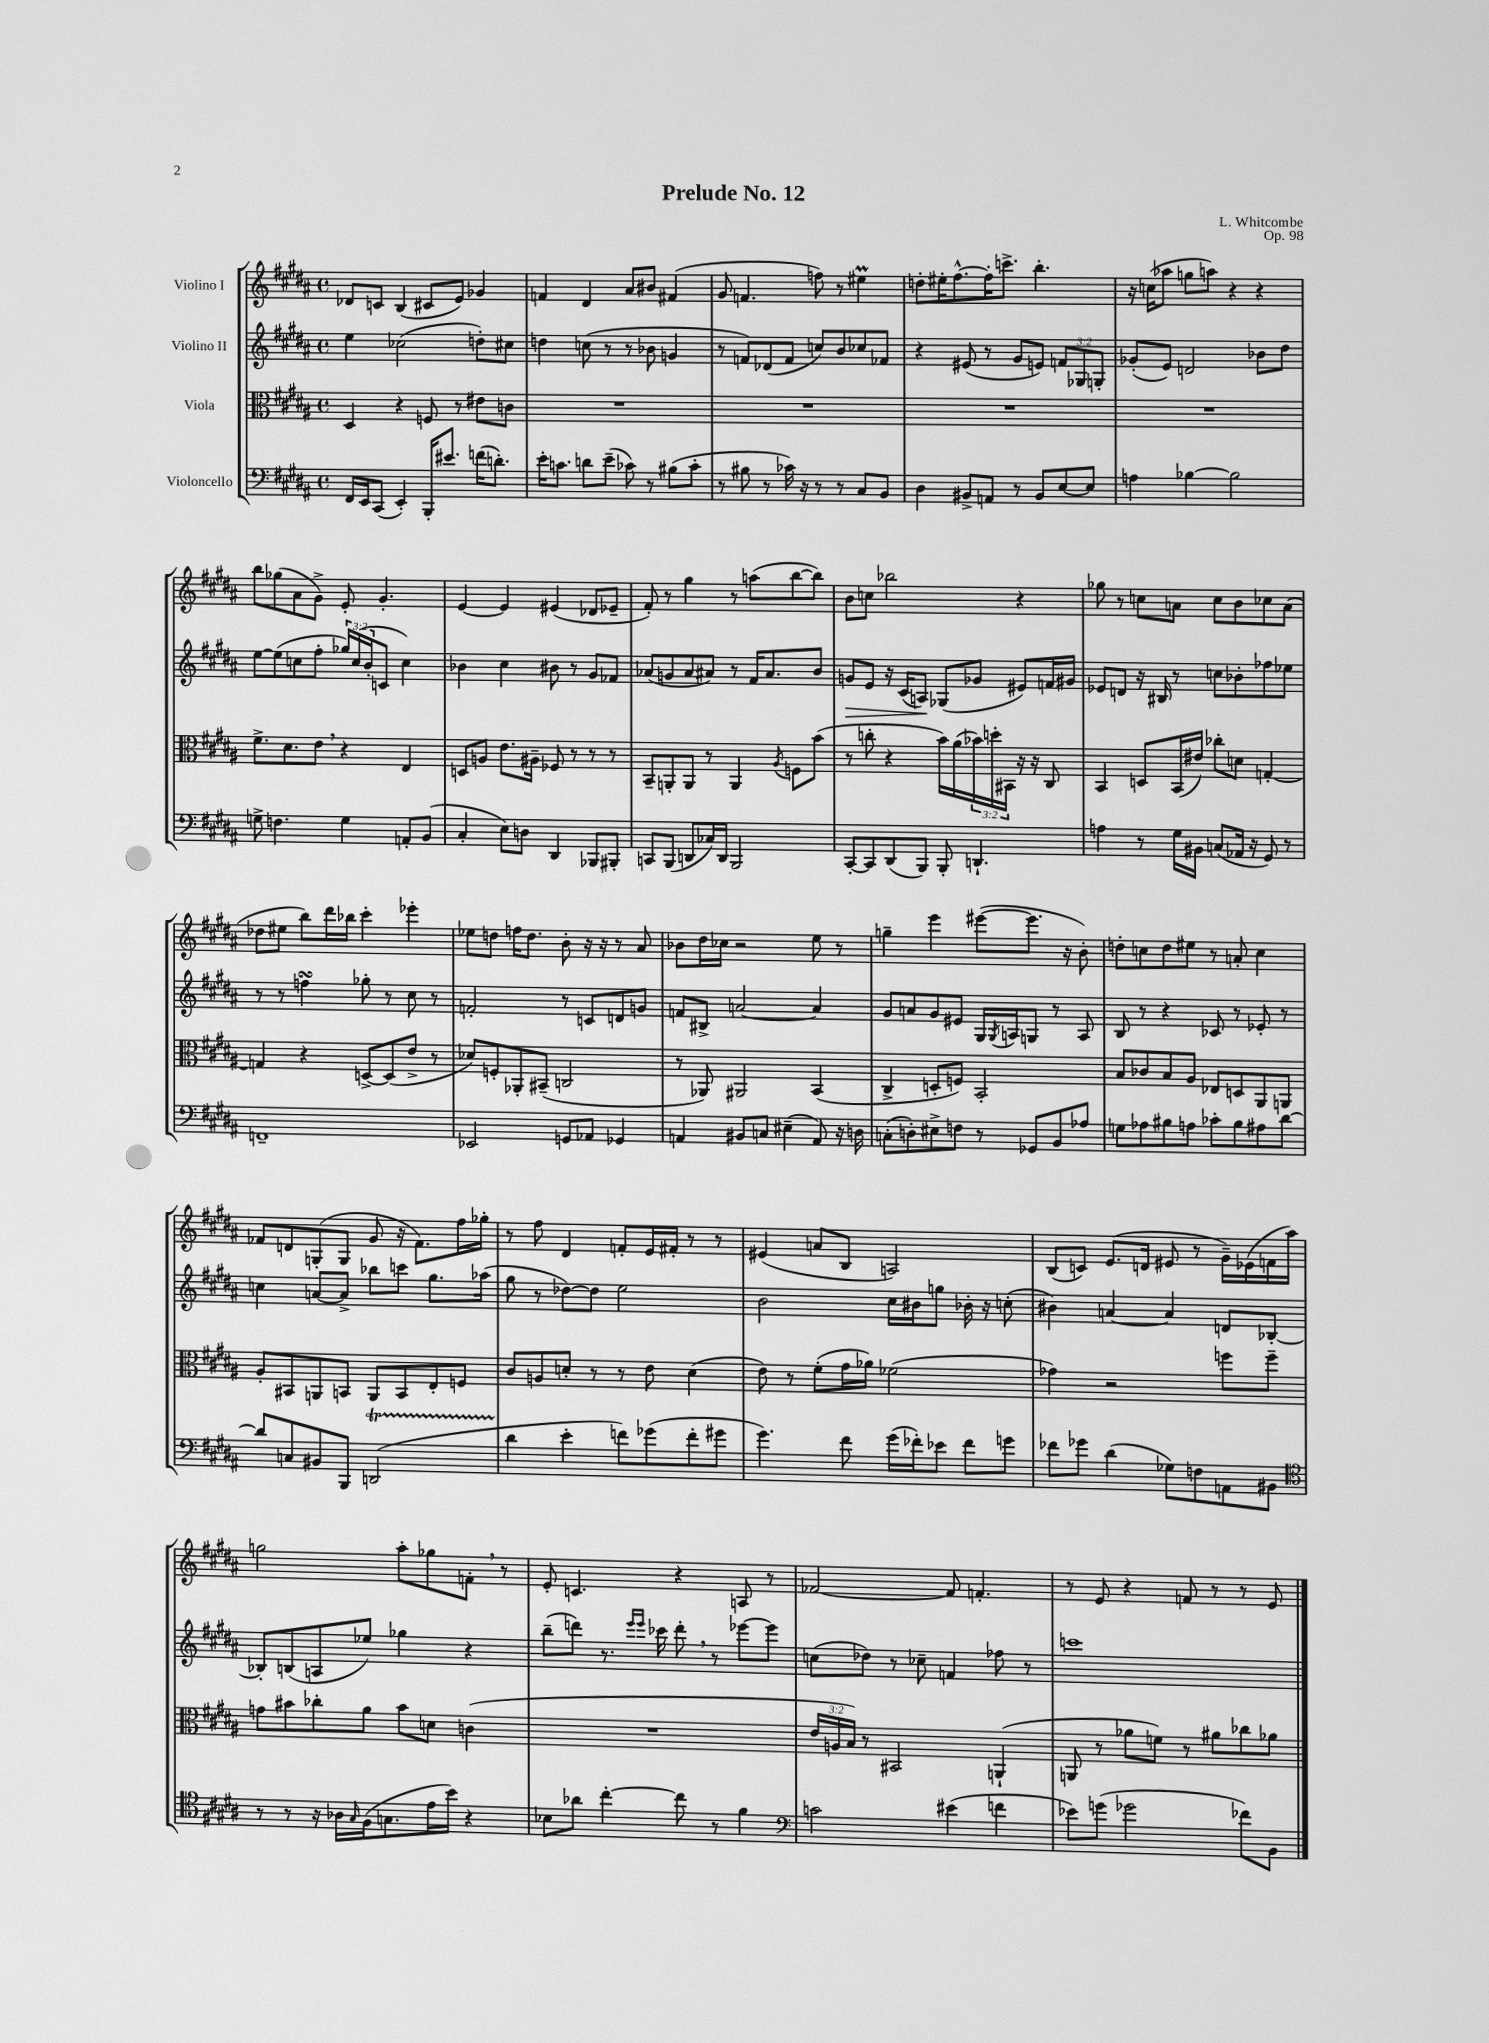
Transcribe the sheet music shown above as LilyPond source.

\header { title = "Prelude No. 12" composer = "L. Whitcombe" opus = "Op. 98" }
<<
\new StaffGroup <<
\new Staff = "s0" \with { instrumentName = "Violino I" } {
    \clef treble \key b \major \defaultTimeSignature \time 4/4
    des'8 c'8 b4( cis'8 e'8) ges'4 |
    f'4 dis'4 ais'8 bis'8 fis'4( |
    gis'8 f'4. f''8) r8 eis''4\prall |
    d''8-. eis''16-. fis''8.~-^ fis''16-. c'''8.-> b''4.-. |
    r16 c''16( aes''8 g''8 a''8) r4 r4 |
    b''8 ges''8( ais'8 gis'8->) e'8-. gis'4.-. |
    e'4~ e'4 eis'4( des'8 ees'8-- |
    fis'8-.) r8 gis''4 r8 a''8( b''8~ b''8) |
    b'8 c''8 bes''2 r4 |
    ges''8 r8 c''8 a'8 c''8 b'8 ces''8 a'8( |
    des''8 eis''8 b''8) dis'''16 bes''16 cis'''4-. ees'''4-. |
    ees''8 d''8 f''16 d''8. b'8-. r16 r16 r8 ais'8 |
    bes'8 dis''16 ces''16 r2 e''8 r8 |
    g''4-- e'''4 eis'''8~( eis'''8. r16 b'8-.) |
    d''8-. c''8 d''8 eis''8 r8 a'8-. c''4 |
    fes'8 d'8 g8-.( g8 gis'8 r16 fes'8.) fis''16 ges''16-. |
    r8 fis''8 dis'4 f'8-. e'16 fis'16-. r8 r8 |
    eis'4( a'8 b8 a2) |
    b8( c'8) e'8.( d'16 eis'8 r8 gis'16--) ees'16( f'16 ais''16) |
    g''2 ais''8-. ges''8 f'8-. \breathe r8 |
    e'8-. c'4. r4 a8 r8 |
    fes'2~ fes'8 f'4.-. |
    r8 e'8 r4 f'8 r8 r8 e'8 \bar "|." |
}
\new Staff = "s1" \with { instrumentName = "Violino II" } {
    \clef treble \key b \major \defaultTimeSignature \time 4/4 \override Staff.TupletNumber.text = #tuplet-number::calc-fraction-text
    e''4 ces''2( d''8-.) cis''8 |
    d''4 c''8( r8 r8 bes'8 g'4 |
    r8 f'8) des'8( f'8 c''8) b'8 ces''8 fes'8 |
    r4 eis'8( r8 gis'8 e'8) \tuplet 3/2 { f'8 ges8 g8-. } |
    ges'8-.( e'8) d'2 bes'8 dis''8 |
    e''8~ e''8( c''8 fis''8-. \tuplet 3/2 { ges''16) c''16( b'16-. } c'8 c''4) |
    bes'4 cis''4 bis'8 r8 gis'8 fes'8 |
    aes'8( g'8 aes'8 ais'8) r8 fis'16 ais'8. b'8 |
    g'8\> e'8 r16 cis'16( a8\!) ges8( ges'8 eis'8) f'16 gis'16 |
    ees'8 d'8 r16 bis16 r8 c''8 bes'8-. fes''8 ees''8 |
    r8 r8 f''4\turn ges''8-. r8 cis''8 r8 |
    f'2-. r8 c'8 d'8 g'8 |
    f'8 bis8-> a'2~ a'4 |
    gis'8 a'8 gis'8 eis'8 gis16 \acciaccatura { gis8 } a16 g8 r8 a8 |
    b8 r8 r4 ces'8 r8 ees'8-. r8 |
    c''4 a'8~ a'8-> bes''8 c'''8 gis''8. aes''16( |
    gis''8 r8 des''8~) des''8 e''2 |
    b'2 cis''16 bis'16 g''8 bes'16-. r16 c''8-.( |
    bis'4) a'4~ a'4 d'8 bes8~-. |
    bes8-. b8( a8 ees''8) ges''4 r4 |
    b''8--( d'''8) r8. \grace { e'''16 e'''16 } ces'''16 d'''8-. \breathe r8 ees'''8~ ees'''8 |
    c''8( des''8) r8 ces''8-- f'4 fes''8 r8 |
    c'''1 \bar "|." |
}
\new Staff = "s2" \with { instrumentName = "Viola" } {
    \clef alto \key b \major \defaultTimeSignature \time 4/4 \override Staff.TupletNumber.text = #tuplet-number::calc-fraction-text
    dis4 r4 f8 r8 eis'8 c'8 |
    R1 |
    R1 |
    R1 |
    R1 |
    fis'8.-> dis'8. e'8 \breathe r4 e4 |
    d8 a8 e'8. ais16-- fes8 r8 r8 r8 |
    b,8-- a,8-. a,8 r8 a,4 \acciaccatura { ais8 } f8 b'8( |
    r8 c''8-. r4 b'16) ais'16( \tuplet 3/2 { bes'16) d''16-. bis,16 } r16 r16 cis8 |
    b,4 d8 b,16( eis'16) ces''8-. d'8 g4~-. |
    g4 r4 d8~-> d8( e'8-> r8 |
    des'8) f8-. aes,8-. bis,8--( c2 |
    r8 aes,8) ais,2 b,4( |
    cis4-> d8-. f8) b,2-. |
    b8 ces'8 b8 ais8 ees8 d8 ais,8 a,8 |
    ais8-. bis,8 a,8 b,8 a,8 b,8 e8-. f8 |
    cis'8 a8 d'8-. r8 r8 e'8 d'4( |
    e'8) r8 fis'8-.( gis'16 aes'16) fes'2( |
    ges'4) r2 f''8 f''8-- |
    g'8 bis'8 ces''8-. ais'8 bis'8 d'8 c'4( |
    R1 |
    \tuplet 3/2 { e'16 a16 b16) } r8 bis,2 a,4-!( |
    a,8 r8 aes'8 f'8) r8 ais'8 ces''8 aes'8 \bar "|." |
}
\new Staff = "s3" \with { instrumentName = "Violoncello" } {
    \clef bass \key b \major \defaultTimeSignature \time 4/4
    fis,16 e,16 cis,8( e,4-.) b,,16-. eis'8. f'16( d'8.-.) |
    e'16-. c'8. d'8 e'8--( ces'8) r8 bis8( ces'8-. |
    r8 bis8 r8 ces'16) r16 r8 r8 cis8 b,8 |
    dis4 bis,8-> a,8 r8 bis,8 e8~ e8 |
    a4 bes4~ bes2 |
    g8-> f4. g4 a,8-. b,8( |
    cis4-. e8) d8 dis,4 bes,,8 bis,,8-. |
    c,8 b,,8( d,8 ces16) d,16 b,,2 |
    cis,8~-. cis,8 dis,8( b,,8) b,,8-. d,4.-! |
    a4 r8 gis16 bis,16 c8( aes,16 r16 gis,8) r8 |
    f,1-- |
    ees,2 g,8 aes,8 ges,4 |
    a,4 bis,8 c8 eis4--( a,8) r16 d16 |
    c8-.( d8-.) eis8-> f8 r8 ges,8 b,8 aes8 |
    g8 aes8 bis8 a8 ces'8-. bis8 ais8 dis'8~ |
    dis'8 c8 bis,8 b,,8 d,2\startTrillSpan( |
    dis'4\stopTrillSpan e'4-. f'8) ges'8( f'8-. gis'8 |
    gis'4.) fis'8 gis'16( fes'16-.) ees'8 fes'8 g'8 |
    fes'8 ges'8 dis'4( ges8) f8 a,8 bis,8 |
    \clef tenor r8 r8 r16 aes16 \grace { gis16 } fis16( g8. e'16 b'16) r4 |
    bes8 aes'8 cis''4~-. cis''8 r8 fis'4 |
    \clef bass c'2 eis'4( f'4 |
    ees'8) g'8( ges'2 fes'8) b,8 \bar "|." |
}
>>
>>
\layout { \context { \Score \remove "Bar_number_engraver" } }
